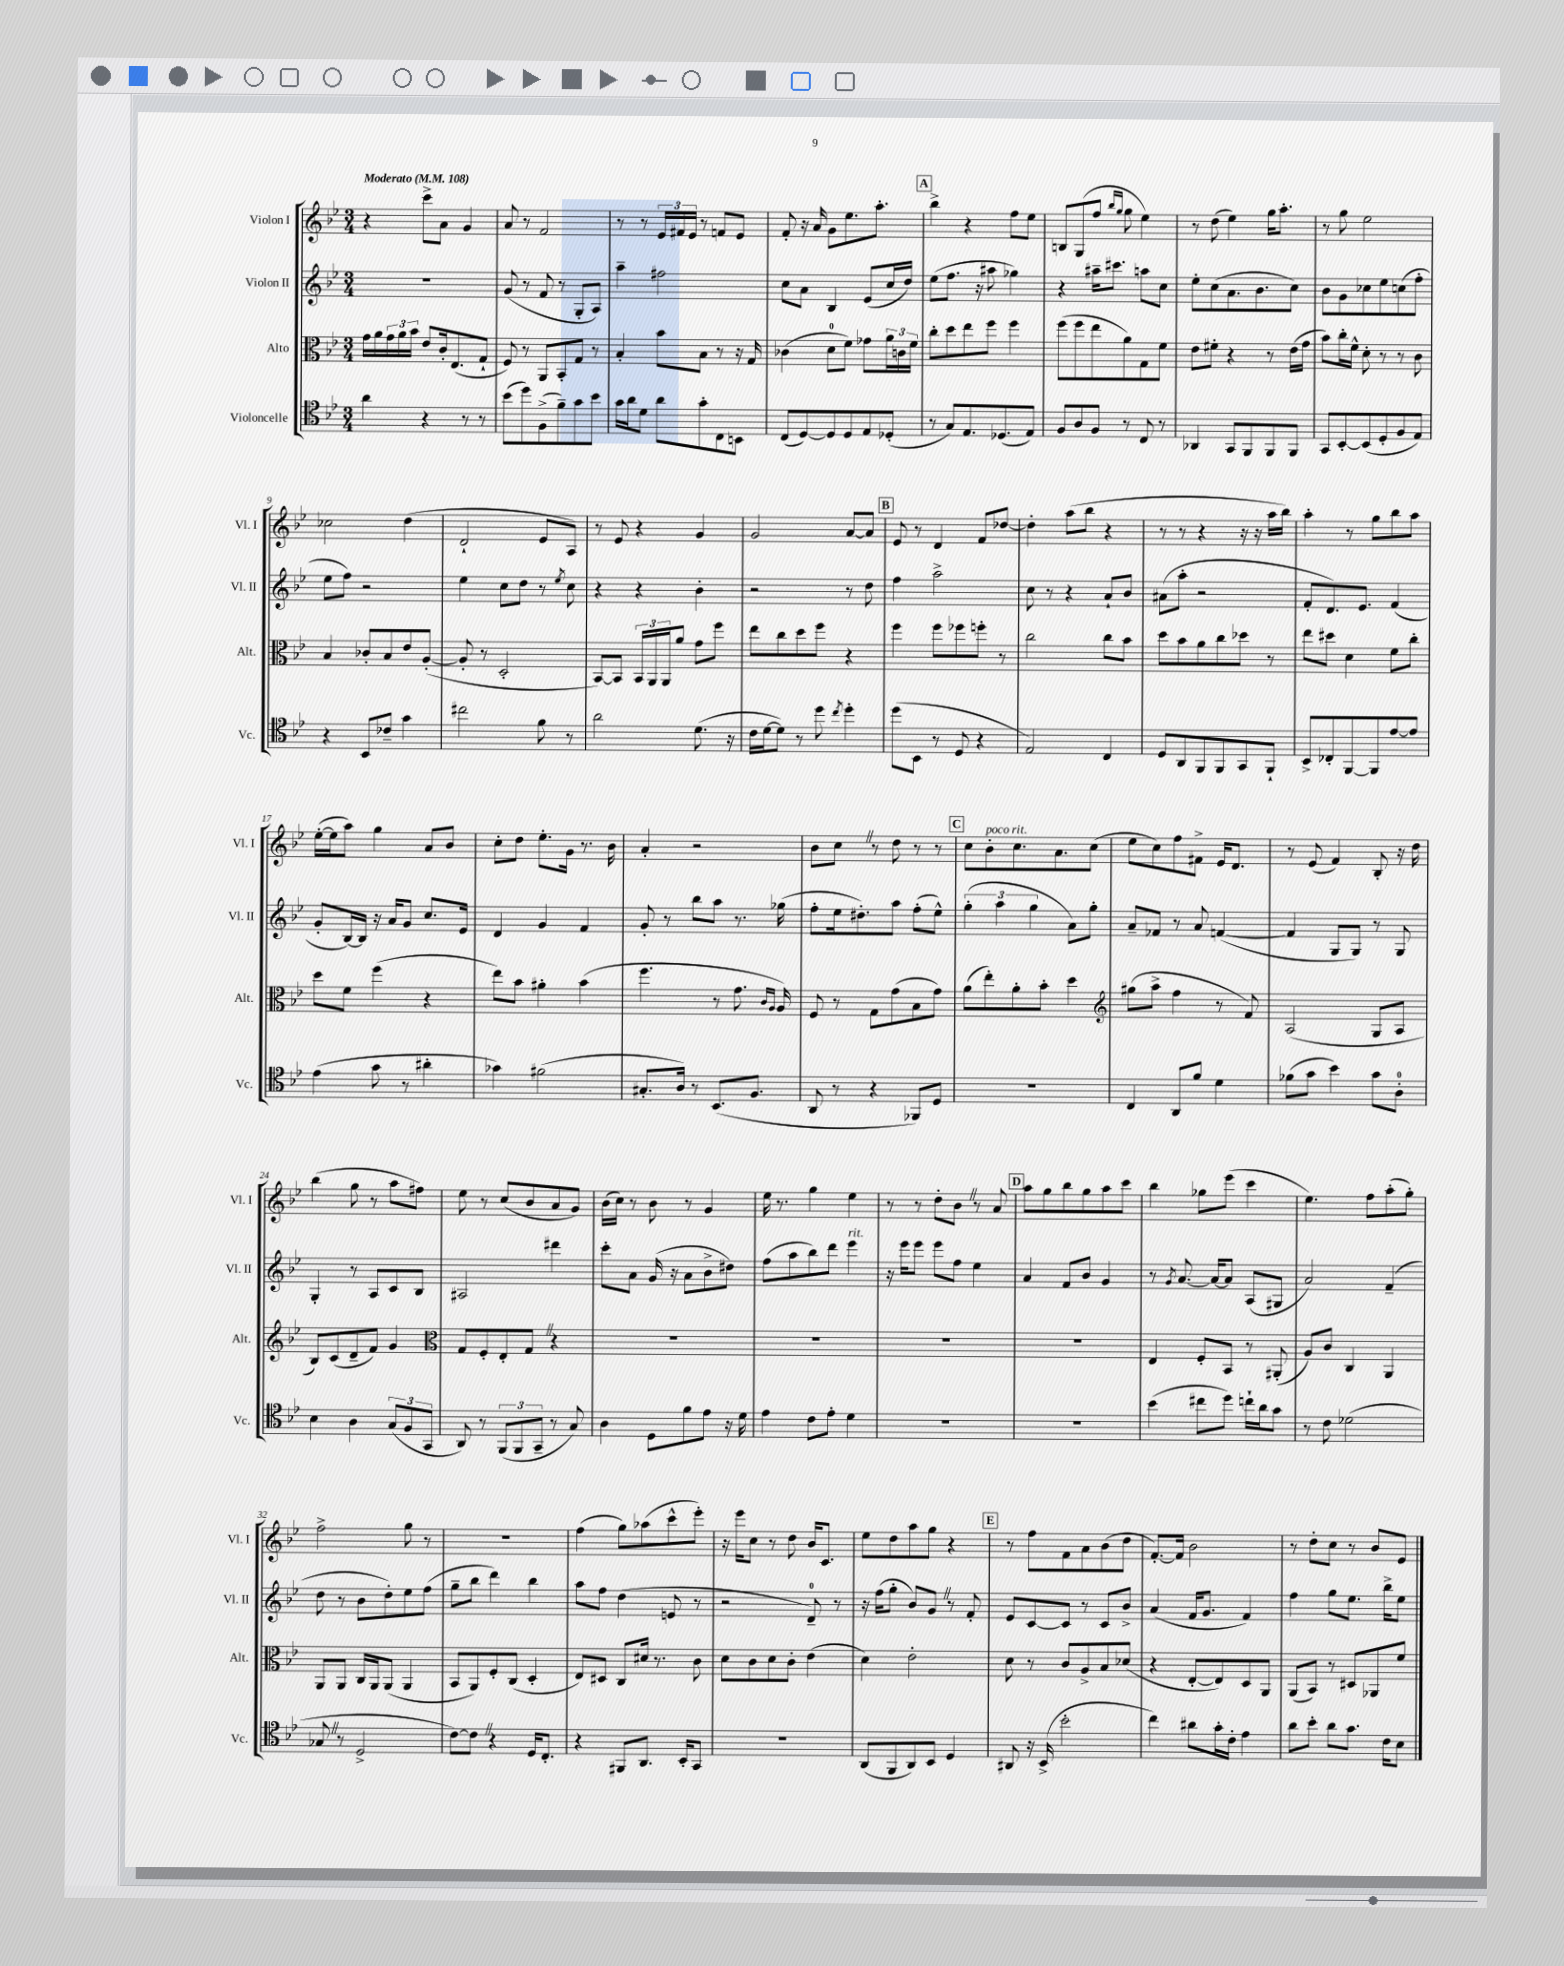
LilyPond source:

<<
\new StaffGroup <<
\new Staff = "s0" \with { instrumentName = "Violon I" shortInstrumentName = "Vl. I" } {
    \clef treble \key bes \major \numericTimeSignature \time 3/4 \tempo "Moderato" 4 = 108
    r4 c'''8-> a'8 g'4 |
    a'8 r8 f'2 |
    r8 r8 \tuplet 3/2 { ees'16 fis'16 ees'16 } r8 f'8 ees'8 |
    f'8-. r16 a'16 g'8 ees''8. a''8.-. |
    \mark \markup { \box "A" } bes''4-> r4 f''8 ees''8 |
    b8 g8( f''8 \grace { bes''16 g''16 } g''8 ees''4) |
    r8 d''8( ees''4) g''16 a''8.-. |
    r8 g''8 ees''2 |
    ces''2 d''4( |
    d'2-! ees'8 a8) |
    r8 ees'8 r4 g'4 |
    g'2 a'8~ a'8 |
    \mark \markup { \box "B" } ees'8 r8 d'4 f'8 des''8~ |
    des''4-. a''8( bes''8 r4 |
    r8 r8 r4 r16 r16 a''16 bes''16) |
    a''4-. r8 g''8 bes''8 a''8 |
    ees''16~-.( ees''16 a''8) g''4 a'8 bes'8 |
    c''8-. d''8 ees''8.-. g'16 r8. bes'16 |
    a'4-. r2 |
    bes'8 c''8 \once \override BreathingSign.text = \markup { \musicglyph "scripts.caesura.straight" } \breathe r8 d''8 r8 r8 |
    \mark \markup { \box "C" } c''8 bes'8-.^\markup { \italic "poco rit." } c''8. a'8. c''8( |
    ees''8 c''8) f''8 fis'8-> ees'16 d'8. |
    r8 ees'8( f'4) bes8-. r16 d''16 |
    bes''4( g''8 r8 a''8 fis''8) |
    ees''8 r8 c''8( bes'8 a'8 g'8) |
    bes'16( c''16) r8 bes'8 r8 g'4 |
    ees''16 r8. g''4 ees''4 |
    r8 r8 d''8-. bes'8 \once \override BreathingSign.text = \markup { \musicglyph "scripts.caesura.straight" } \breathe r8 a'8 |
    \mark \markup { \box "D" } a''8 g''8 bes''8 g''8 a''8 c'''8 |
    bes''4 ges''8 ees'''8( c'''4 |
    ees''4.) f''8 a''8-.( g''8-.) |
    f''2-> g''8 r8 |
    R2. |
    f''4( g''8) aes''8( c'''8-^ ees'''8-.) |
    r16 ees'''16 c''8 r8 d''8 bes'16 c'8. |
    ees''8 d''8 a''8 g''8 r4 |
    \mark \markup { \box "E" } r8 f''8 f'8 a'8 bes'8( d''8 |
    f'8.~-.) f'16 bes'2 |
    r8 d''8-. c''8 r8 bes'8 ees'8 \bar "|." |
}
\new Staff = "s1" \with { instrumentName = "Violon II" shortInstrumentName = "Vl. II" } {
    \clef treble \key bes \major \numericTimeSignature \time 3/4
    R2. |
    g'8( r8 f'8 r8 g8-. a8) |
    a''4-- fis''2 |
    c''8 a'8 bes4 ees'8( c''16 d''16) |
    \mark \markup { \box "A" } ees''8( f''8. r16 ais''8 ges''4) |
    r4 ais''16-- cis'''8. a''8 c''8 |
    ees''8-. c''8( a'8. bes'8. c''8) |
    bes'8 g'8 ces''8 ees''8 c''8( f''8-. |
    ees''8 f''8) r2 |
    ees''4 c''8 d''8 r8 \acciaccatura { ees''8 } c''8 |
    r4 r4 bes'4-. |
    r2 r8 d''8 |
    \mark \markup { \box "B" } f''4 a''2-> |
    c''8 r8 r4 a'8-! bes'8 |
    ais'8( a''8-. r2 |
    f'8-. d'8.) ees'8. f'4( |
    g'8-. bes16~) bes16 r16 a'16 g'8 c''8. ees'16 |
    d'4 g'4 f'4 |
    g'8-. r8 bes''8 a''8 r8. ges''16( |
    f''8-. ees''16 dis''8.-.) a''8 f''8-.( ees''8-^) |
    \mark \markup { \box "C" } \tuplet 3/2 { g''4-.( a''4 g''4 } a'8) g''8-. |
    a'8-- fes'8 r8 a'8 f'4~( |
    f'4 g8 g8) r8 g8 |
    g4-. r8 a8 c'8 bes8 |
    ais2 dis'''4 |
    c'''8-. a'8 g'16( r16 a'8 bes'8-> dis''8) |
    f''8( a''8 bes''8) d'''8 ees'''4^\markup { \italic "rit." } |
    r16 ees'''16 ees'''8 ees'''8 f''8 ees''4 |
    \mark \markup { \box "D" } a'4 f'8 bes'8 g'4 |
    r8 \acciaccatura { g'8 } a'8.~ a'16~ a'8 a8( gis8 |
    a'2) f'4--( |
    d''8 r8 bes'8 d''8-.) ees''8 f''8( |
    g''8-- bes''8 d'''4) bes''4 |
    a''8 f''8 d''4( e'8 r8 |
    r2 d'8-0--) r8 |
    r16 f''16( g''8-. bes'8) g'8 \once \override BreathingSign.text = \markup { \musicglyph "scripts.caesura.straight" } \breathe r8 f'8-. |
    \mark \markup { \box "E" } ees'8 c'8~ c'8 r8 c'8 bes'8-> |
    a'4( f'16 g'8. f'4) |
    f''4 g''8 ees''8. bes''16-> ees''8 \bar "|." |
}
\new Staff = "s2" \with { instrumentName = "Alto" shortInstrumentName = "Alt." } {
    \clef alto \key bes \major \numericTimeSignature \time 3/4
    g'16 a'16 \tuplet 3/2 { g'16 a'16 bes'16 } ees'8 c'16-. ees8.( g8-! |
    f8) r8 a,8 bes,8-. g8 r8 |
    bes4-. bes'8 bes8 r8 r16 g16 |
    ces'4( d'8-0 f'8) ges'8 \tuplet 3/2 { a'16 c'16 f'16 } |
    \mark \markup { \box "A" } c''8-. d''8 ees''8 f''8 f''4 |
    f''8( f''8 ees''8 a'8) g8 f'8 |
    ees'8 fis'8-. r4 r8 ees'16( g'16 |
    bes'8) c''16-. f'16-^ d'8-. r8 r8 c'8 |
    bes4 ces'8-. bes8 ees'8 a8~-.( |
    a8-. r8 d2-. |
    bes,8~) bes,8 \tuplet 3/2 { bes,16 a,16 a,16 } a'8 g'8 f''8 |
    ees''8 c''8 d''8 f''8 r4 |
    \mark \markup { \box "B" } f''4 f''8 fes''8 f''8-. r8 |
    c''2 c''8 bes'8 |
    d''8 bes'8 a'8 c''8 des''8 r8 |
    ees''8 dis''8 d'4 f'8 c''8-. |
    d''8 f'8 f''4( r4 |
    ees''8) bes'8 ais'4-. bes'4( |
    f''4. r8 g'8. \grace { c'16 a16 } a16) |
    f8 r8 g8 g'8( bes8 g'8) |
    \mark \markup { \box "C" } a'8( ees''8-.) a'8-. bes'8-. d''4 |
    \clef treble gis''8( a''8-> f''4 r8 f'8) |
    a2( g8 a8 |
    bes8) c'8( d'8-- f'8) g'4 |
    \clef alto g8 f8-. ees8-. g8 \once \override BreathingSign.text = \markup { \musicglyph "scripts.caesura.straight" } \breathe r4 |
    R2. |
    R2. |
    R2. |
    \mark \markup { \box "D" } R2. |
    ees4 f8-. bes,8 r8 ais,8-.( |
    a8) c'8 c4 a,4 |
    a,8 a,8 c16 a,16 a,8( a,4 |
    bes,8 a,8) f8-. c8( d4-. |
    ees8) dis8 c8 dis'16 r8. c'8 |
    d'8 c'8 d'8 c'8-. ees'4( |
    d'4) ees'2-. |
    \mark \markup { \box "E" } d'8 r8 c'8 a8-> bes8 des'8( |
    r4 ees8~-. ees8) d8 a,8 |
    a,8( bes,8) r8 dis8 aes,8 f'8 \bar "|." |
}
\new Staff = "s3" \with { instrumentName = "Violoncelle" shortInstrumentName = "Vc." } {
    \clef tenor \key bes \major \numericTimeSignature \time 3/4
    a'4 r4 r8 r8 |
    bes'8( d''8) f8->( f'8--) g'8 bes'8 |
    g'16 a'16 d'8 a'8 g'8-. c8 b,8 |
    c8( d8~) d8 d8 ees8 des8-.( |
    \mark \markup { \box "A" } r8 g8) ees8. des8.( ees8) |
    f8 a8 f8 r8 c8 r8 |
    aes,4 g,8 f,8 f,8 f,8 |
    g,8 bes,8~-. bes,8( d8-. f8 ees8) |
    r4 bes,8 ces'8-- g'4 |
    cis''2 f'8 r8 |
    a'2 d'8.( r16 |
    c'16 d'16~ d'8) r8 d''8 \acciaccatura { c''8 } d''4-. |
    \mark \markup { \box "B" } d''8( bes,8 r8 d8 r4 |
    ees2) c4 |
    d8 a,8 f,8 f,8 g,8 f,8-! |
    bes,8-> ces8-. f,8~ f,8 ees'8~ ees'8 |
    ees'4( g'8 r8 ais'4-. |
    ges'4) fis'2( |
    gis8.-. a16) r8 bes,8.( f8. |
    a,8 r8 r4 fes,8) d8 |
    \mark \markup { \box "C" } R2. |
    c4 a,8 f'8 d'4 |
    fes'8( g'8 bes'4) g'8 a8-0-. |
    bes4 a4 \tuplet 3/2 { g8( f8 g,8 } |
    a,8) r8 \tuplet 3/2 { f,8( f,8 g,8-- } r8 g8) |
    a4 d8 f'8 ees'8 r16 d'16 |
    ees'4 c'8 ees'8-. d'4 |
    R2. |
    \mark \markup { \box "D" } R2. |
    bes'4( cis''8 d''8) c''16-! a'16 g'8 |
    r8 c'8 des'2( |
    ges8 \once \override BreathingSign.text = \markup { \musicglyph "scripts.caesura.straight" } \breathe r8 d2-> |
    c'8~) c'8 \once \override BreathingSign.text = \markup { \musicglyph "scripts.caesura.straight" } \breathe r4 d16 c8.-. |
    r4 fis,8 a,8. bes,16-. g,8 |
    R2. |
    a,8( f,8 a,8) bes,8 d4 |
    \mark \markup { \box "E" } ais,8 r16 bes,16->( bes'2-. |
    c''4) ais'8 g'16-. c'16-. ees'4 |
    a'8 bes'8-. a'8 g'8. c'16 bes8 \bar "|." |
}
>>
>>
